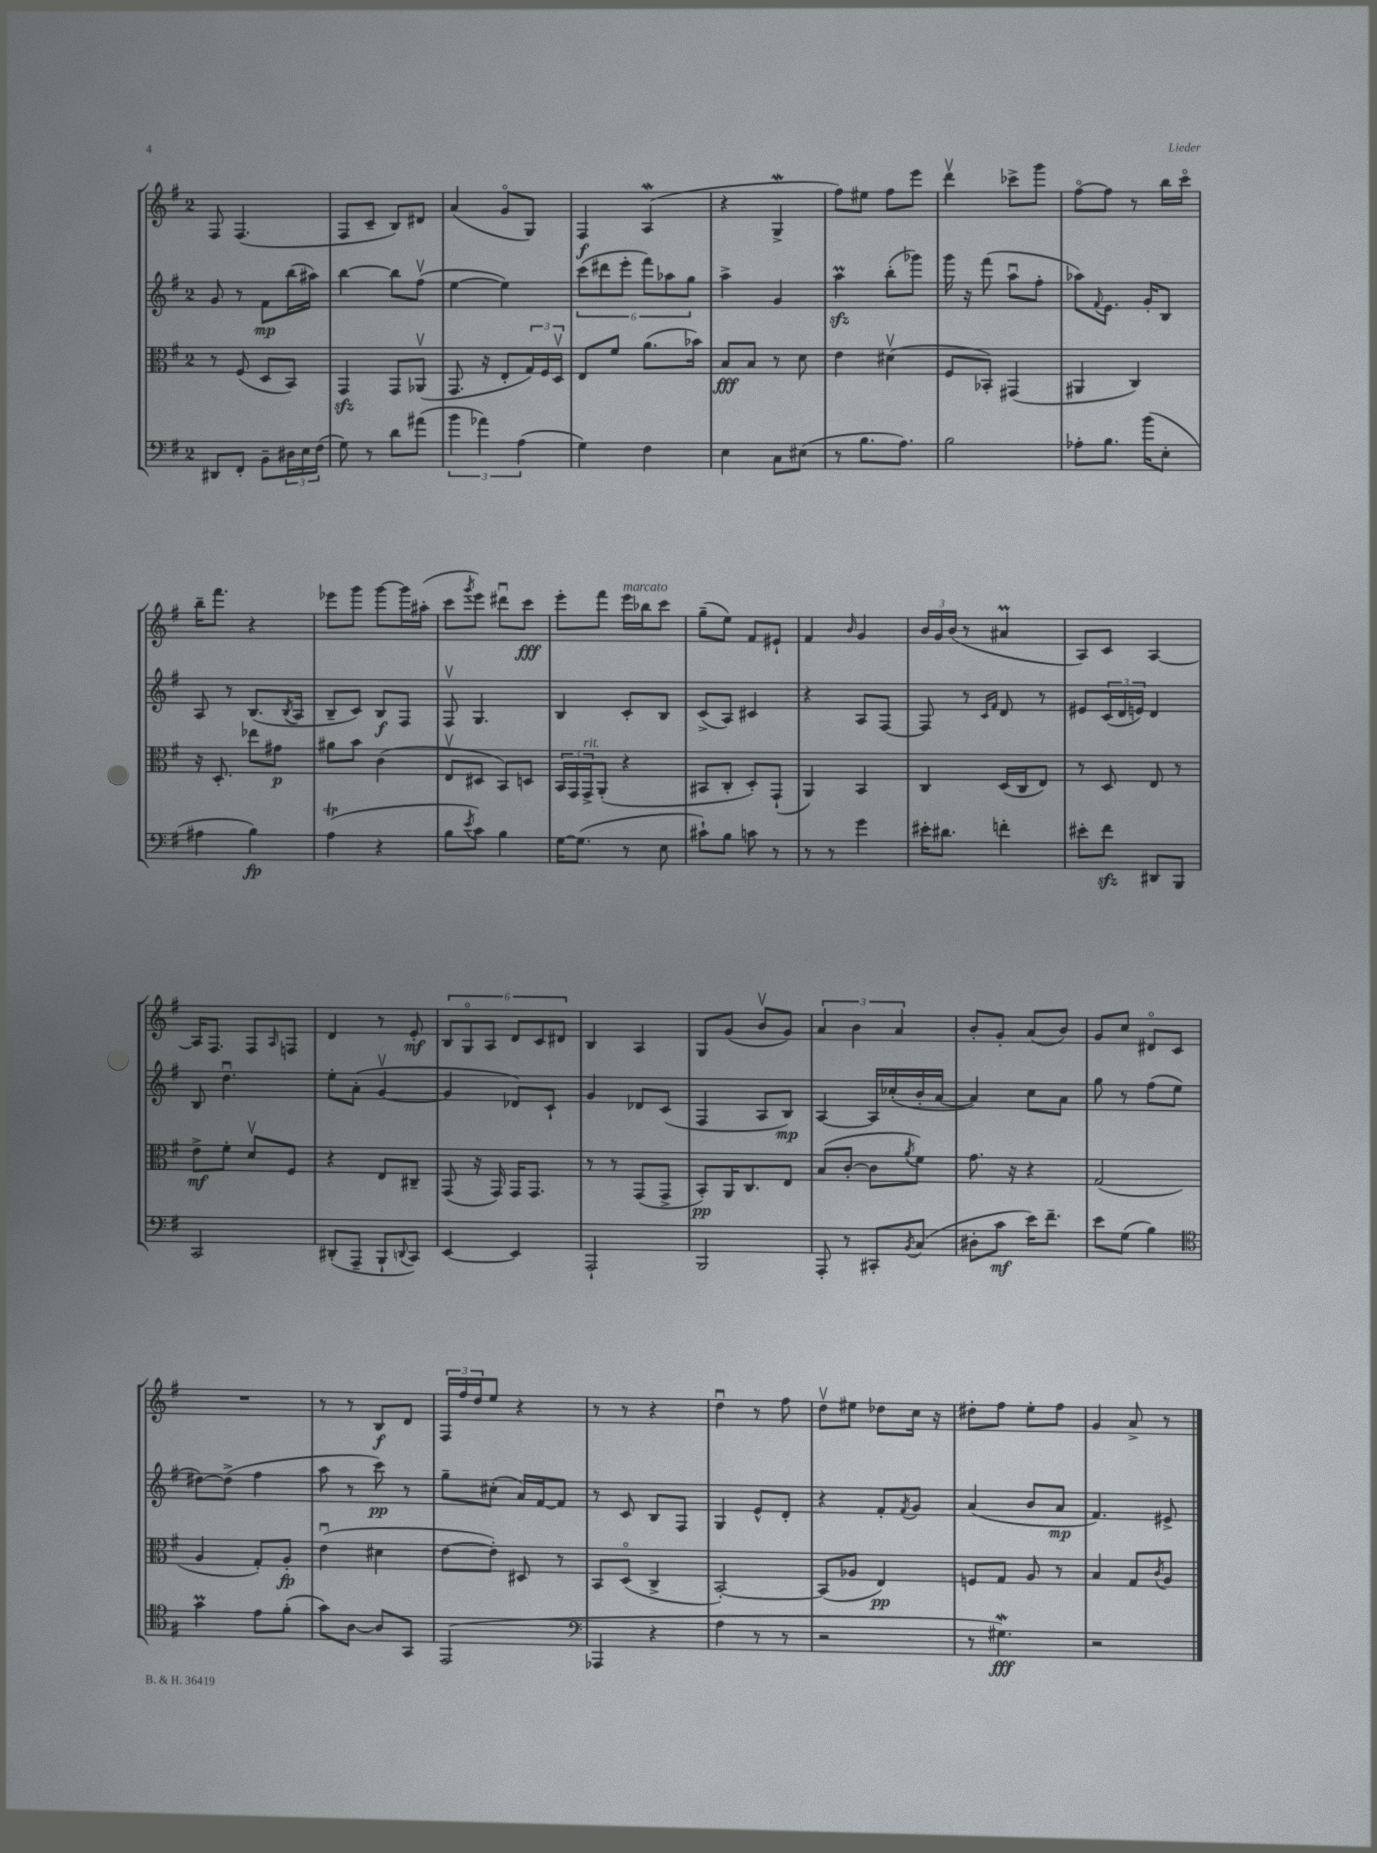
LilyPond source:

<<
\new StaffGroup <<
\new Staff = "s0" {
    \clef treble \key g \major \once \override Staff.TimeSignature.style = #'single-digit \time 2/4
    fis8 fis4.( |
    fis8 c'8-- b8) dis'8 |
    a'4( g'8\flageolet g8) |
    fis4\f a4\mordent( |
    r4 g4->\mordent |
    fis''8) eis''8 fis''8 e'''8 |
    d'''4\upbow ces'''8-> g'''8 |
    fis''8~\flageolet fis''8 r8 b''16 c'''16\flageolet |
    b''16-- fis'''8. r4 |
    ees'''8 g'''8 g'''8~ g'''16 ais''16-.( |
    c'''8 \acciaccatura { g'''8 } e'''8) dis'''8\downbow c'''8\fff |
    e'''8-. fis'''8 e'''16^\markup { \italic "marcato" } bes''16 c'''8 |
    g''8--( e''8) fis'8 eis'8-! |
    fis'4 \grace { b'16 } g'4 |
    \tuplet 3/2 { b'16 g'16 b'16( } r8 ais'4\prall |
    a8) c'8 a4~ |
    a16 fis8. fis8 \grace { a16 } f8 |
    d'4 r8 e'8-.\mf |
    \tuplet 6/4 { b8 g8\flageolet a8 d'8 c'8 dis'8 } |
    b4 a4 |
    g8 g'8( b'8\upbow g'8) |
    \tuplet 3/2 { a'4 b'4 a'4 } |
    b'8-. g'8-. a'8( b'8) |
    g'8 c''8 dis'8\flageolet c'8 |
    R2 |
    r8 r8 b8\f d'8 |
    \tuplet 3/2 { fis16 fis''16 d''16 } e''8 r4 |
    r8 r8 r4 |
    d''4\downbow r8 fis''8 |
    d''8\upbow eis''8 des''8 c''16 r16 |
    dis''8-. fis''8 e''8-. fis''8 |
    g'4 a'8-> r8 \bar "|." |
}
\new Staff = "s1" {
    \clef treble \key g \major \once \override Staff.TimeSignature.style = #'single-digit \time 2/4
    g'8 r8 fis'8\mp b''16( ais''16) |
    b''4~ b''8 fis''8\upbow( |
    e''4~ e''4) |
    \tuplet 6/4 { c'''8( dis'''8 e'''8-. fis'''8) aes''8 g''8 } |
    a''4-> g'4 |
    a''4\prall\sfz b''8-.( ges'''8) |
    g'''16 r16 fis'''8( a''8\downbow fis''8-. |
    aes''8) \appoggiatura { fis'8 } e'8. g'16-. b8 |
    a8 r8 b8.( \acciaccatura { b8 } a16 |
    b8-- c'8) b8\f fis8 |
    fis8\upbow g4. |
    b4 c'8-. b8 |
    c'8->( a8) cis'4 |
    r4 a8 fis8~ |
    fis8 r8 \grace { c'16 fis'16 } d'8 r8 |
    eis'8 \tuplet 3/2 { c'16( d'16 e'16) } d'4 |
    b8 d''4.\downbow |
    e''8-. a'8-.( g'4~\upbow |
    g'4 des'8) c'8-! |
    g'4 des'8 c'8( |
    fis4 a8 b8\mp) |
    a4~ a16 ces''16-.( b'16-. a'16~ |
    a'4) c''8 a'8 |
    g''8 r8 fis''8( e''8 |
    dis''8~) dis''8->( fis''4 |
    a''8 r8 c'''8\pp) r8 |
    g''8-- cis''8-.( a'16) fis'16~ fis'8 |
    r8 c'8 b8 fis8 |
    g4 e'8-^ d'8-. |
    r4 fis'8-. \acciaccatura { fis'8 } g'8 |
    a'4( b'8 a'8\mp |
    fis'4.) eis'8-> \bar "|." |
}
\new Staff = "s2" {
    \clef alto \key g \major \once \override Staff.TimeSignature.style = #'single-digit \time 2/4
    r8 fis8( d8 b,8) |
    g,4\sfz g,8 aes,8\upbow( |
    g,8. r16 e8-. \tuplet 3/2 { g16) fis16 d16\upbow } |
    e8 fis'8 a'8.( bes'16) |
    b8\fff b8 r8 d'8 |
    e'4 dis'4\upbow( |
    fis8 bes,8-.) gis,4( |
    ais,4 c4) |
    r16 d8.-. ees''8 gis'8\p |
    ais'8 b'8 c'4( |
    e8\upbow dis8 b,8) d8 |
    \tuplet 3/2 { b,16 g,16 g,16->^\markup { \italic "rit." } } a,8-.( r4 |
    bis,8 c8-. d8-.) g,8-!( |
    a,4) b,4 |
    c4 d16( c16 e8) |
    r8 d8 e8 r8 |
    e'8->\mf fis'8-. d'8\upbow fis8 |
    r4 e8 cis8-- |
    g,8( r16 g,16) g,16 g,8. |
    r8 r8 g,8( g,8-> |
    b,8-.\pp) a,16 c8. e8 |
    b8( c'8~-. c'8 \acciaccatura { a'8 } fis'8) |
    g'8. r16 r4 |
    g2( |
    a4 g8-.) a8-.\fp |
    e'4\downbow( dis'4 |
    e'8~ e'8-.) dis8 r8 |
    b,8 d8\flageolet( c4-> |
    b,2~-.) |
    b,8( aes8 e4\pp) |
    f8 g8 a8 r8 |
    b4 g8 \acciaccatura { c'8 } a8 \bar "|." |
}
\new Staff = "s3" {
    \clef bass \key g \major \once \override Staff.TimeSignature.style = #'single-digit \time 2/4
    dis,8 fis,8-. b,8-- \tuplet 3/2 { dis16 e16 fis16( } |
    g8) r8 d'8 ais'8( |
    \tuplet 3/2 { b'4 aes'4) a4( } |
    g4) fis4 |
    e4 c8 eis8( |
    r8 b8. a8.) |
    b2 |
    aes8-. b8. b'16( e8-. |
    ais4 b4\fp) |
    a4\trill( r4 |
    b8 \acciaccatura { e'8 } c'8) b4 |
    g16~ g8.( r8 e8 |
    cis'8-!) b8 c'8 r8 |
    r8 r8 g'4 |
    eis'16-. dis'8. f'4-. |
    eis'8-. fis'8\sfz dis,8 b,,8 |
    c,2 |
    dis,8-.( a,,8-- b,,8-! \appoggiatura { d,8 } c,8) |
    e,4~ e,4 |
    a,,2-! |
    b,,2 |
    a,,8-. r8 cis,8-. \acciaccatura { b,8 } c8( |
    dis8-. c'8\mf e'16) fis'8.-- |
    e'8 g8( b4) |
    \clef tenor g'4\prall e'8 fis'8-.( |
    g'8) a8~ a8 g,8 |
    e,2( |
    \clef bass aes,,4 r4 |
    a4 r8 r8 |
    r2 |
    r8 gis4.\mordent\fff) |
    r2 \bar "|." |
}
>>
>>
\layout { \context { \Score \remove "Bar_number_engraver" } }
